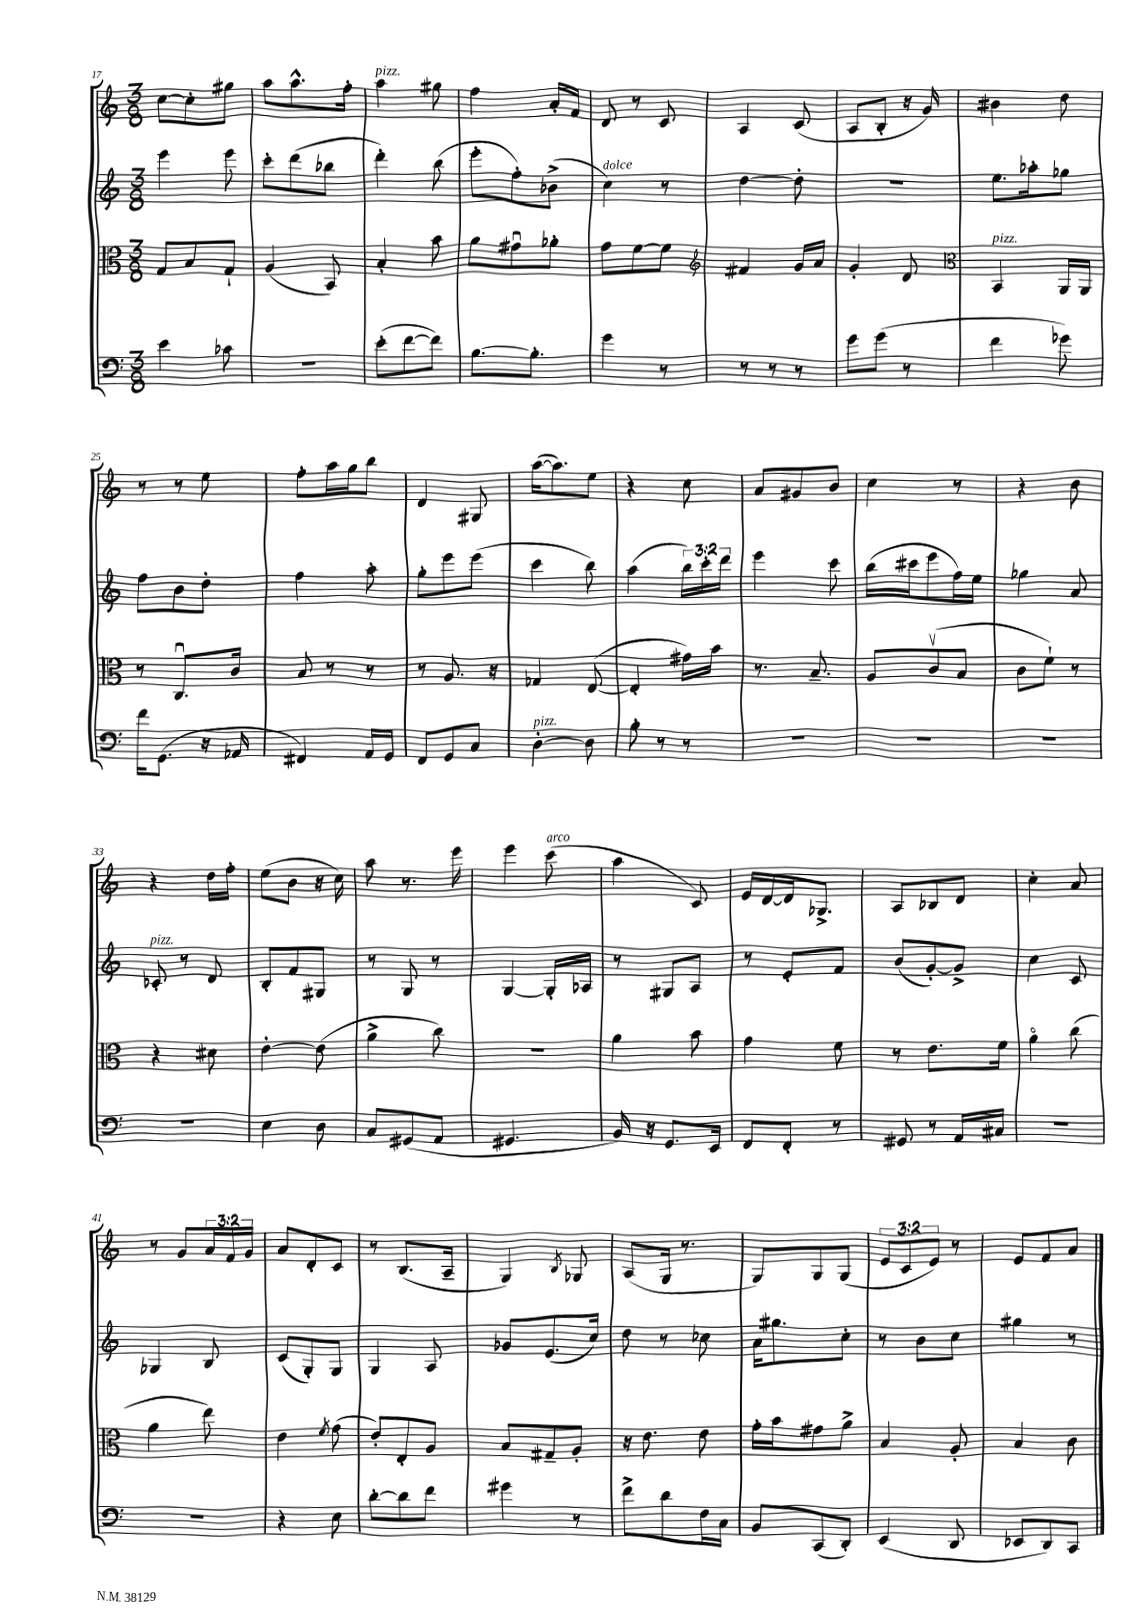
<<
\new StaffGroup <<
\new Staff = "s0" {
    \clef treble \key c \major \numericTimeSignature \time 3/8 \override Staff.TupletNumber.text = #tuplet-number::calc-fraction-text
    c''8~ c''8-. gis''8 |
    a''8 a''8.-^ f''16-. |
    a''4^\markup { \italic "pizz." } gis''8 |
    f''4 a'16-. f'16 |
    d'8 r8 c'8 |
    a4 c'8( |
    a8 b8-. r16 g'16) |
    bis'4 d''8 |
    r8 r8 e''8 |
    f''8-. a''16 g''16 b''8 |
    d'4 gis8 |
    a''16~( a''8.) e''8 |
    r4 c''8 |
    a'8 gis'8 b'8 |
    c''4 r8 |
    r4 b'8 |
    r4 d''16 f''16-. |
    e''8( b'8 r16 c''16) |
    a''8 r8. e'''16 |
    e'''4 c'''8^\markup { \italic "arco" }( |
    a''4 c'8) |
    e'16 d'16~ d'16 ges8.-> |
    a8 bes8 d'8 |
    c''4-. a'8 |
    r8 g'8 \tuplet 3/2 { a'16 f'16 g'16 } |
    a'8 d'8-. c'8 |
    r8 b8.( a16-- |
    g4) \acciaccatura { b8 } ges8 |
    a8( g16 r8. |
    g8) g8 g8( |
    \tuplet 3/2 { e'8 c'8 e'8) } r8 |
    e'8 f'8 a'8 \bar "|." |
}
\new Staff = "s1" {
    \clef treble \key c \major \numericTimeSignature \time 3/8 \override Staff.TupletNumber.text = #tuplet-number::calc-fraction-text
    e'''4 e'''8 |
    c'''8-. d'''8( bes''8 |
    d'''4-.) b''8( |
    e'''8-. f''8-.) bes'8->( |
    c''4^\markup { \italic "dolce" }) r8 |
    d''4~ d''8-. |
    R4. |
    e''8. aes''16-. ges''8 |
    f''8 b'8 d''8-. |
    f''4 a''8-. |
    g''8-. e'''8 e'''8( |
    c'''4 b''8) |
    a''4( \tuplet 3/2 { b''16) c'''16-. d'''16 } |
    e'''4 c'''8 |
    b''16( cis'''16 e'''8 f''16) e''16 |
    ges''4 a'8 |
    ces'8-.^\markup { \italic "pizz." } r8 d'8 |
    b8-. f'8 gis8 |
    r8 g8 r8 |
    g4~ g16-. aes16 |
    r8 gis8 a8 |
    r8 e'8-. f'8 |
    b'8( g'8~-.) g'8-> |
    c''4 c'8 |
    ges4 b8 |
    c'8( g8-.) g8 |
    g4 a8 |
    ges'8 e'8.( c''16) |
    d''8 r8 ces''8 |
    a'16 gis''8. c''8-. |
    r8 b'8 c''8 |
    gis''4 r8 \bar "|." |
}
\new Staff = "s2" {
    \clef alto \key c \major \numericTimeSignature \time 3/8
    g8 b8 g8-! |
    a4( b,8) |
    b4-. b'8 |
    a'8 gis'8\downbow aes'8-. |
    g'8 f'8~ f'8 |
    \clef treble fis'4 g'16 a'16 |
    g'4-. d'8 |
    \clef alto b,4^\markup { \italic "pizz." } a,16 a,16 |
    r8 c8.\downbow c'16 |
    b8 r8 r8 |
    r8 a8. r16 |
    ges4 e8~( |
    e4-. gis'16) b'16 |
    r8. b8.-- |
    a8 c'8\upbow( b8 |
    c'8 f'8-!) r8 |
    r4 dis'8 |
    e'4~-. e'8( |
    a'4-> c''8) |
    R4. |
    a'4 b'8 |
    g'4 f'8 |
    r8 e'8. f'16 |
    a'4\flageolet c''8( |
    a'4 e''8) |
    e'4 \acciaccatura { f'8 } g'8( |
    e'8-.) e8-. a8 |
    b8 gis8-- a8-. |
    r16 e'8. e'8 |
    g'16-. b'16 gis'8 a'8-> |
    b4 a8-. |
    b4 c'8 \bar "|." |
}
\new Staff = "s3" {
    \clef bass \key c \major \numericTimeSignature \time 3/8
    e'4 ces'8 |
    r4. |
    e'8-.( f'8~ f'8) |
    b8.~ b8.-. |
    g'4 r8 |
    r8 r8 r8 |
    g'8 g'8( r8 |
    f'4 ges'8) |
    f'16 g,8.( r16 aes,16 |
    fis,4) a,16 g,16 |
    f,8 g,8 c8 |
    d4~-.^\markup { \italic "pizz." } d8 |
    b8-. r8 r8 |
    R4. |
    R4. |
    R4. |
    R4. |
    e4 d8 |
    c8 gis,8( a,8 |
    gis,4. |
    b,16) r16 g,8. e,16 |
    f,8 f,8-. r8 |
    gis,8 r8 a,16 cis16 |
    R4. |
    R4. |
    r4 e8 |
    d'8~-. d'8 f'8 |
    gis'4 r8 |
    f'8-> d'8 f16 c16 |
    b,8 c,8( d,8-.) |
    e,4( d,8 |
    ees,8 d,8) c,8 \bar "|." |
}
>>
>>
\layout { \context { \Score currentBarNumber = #17 } }
